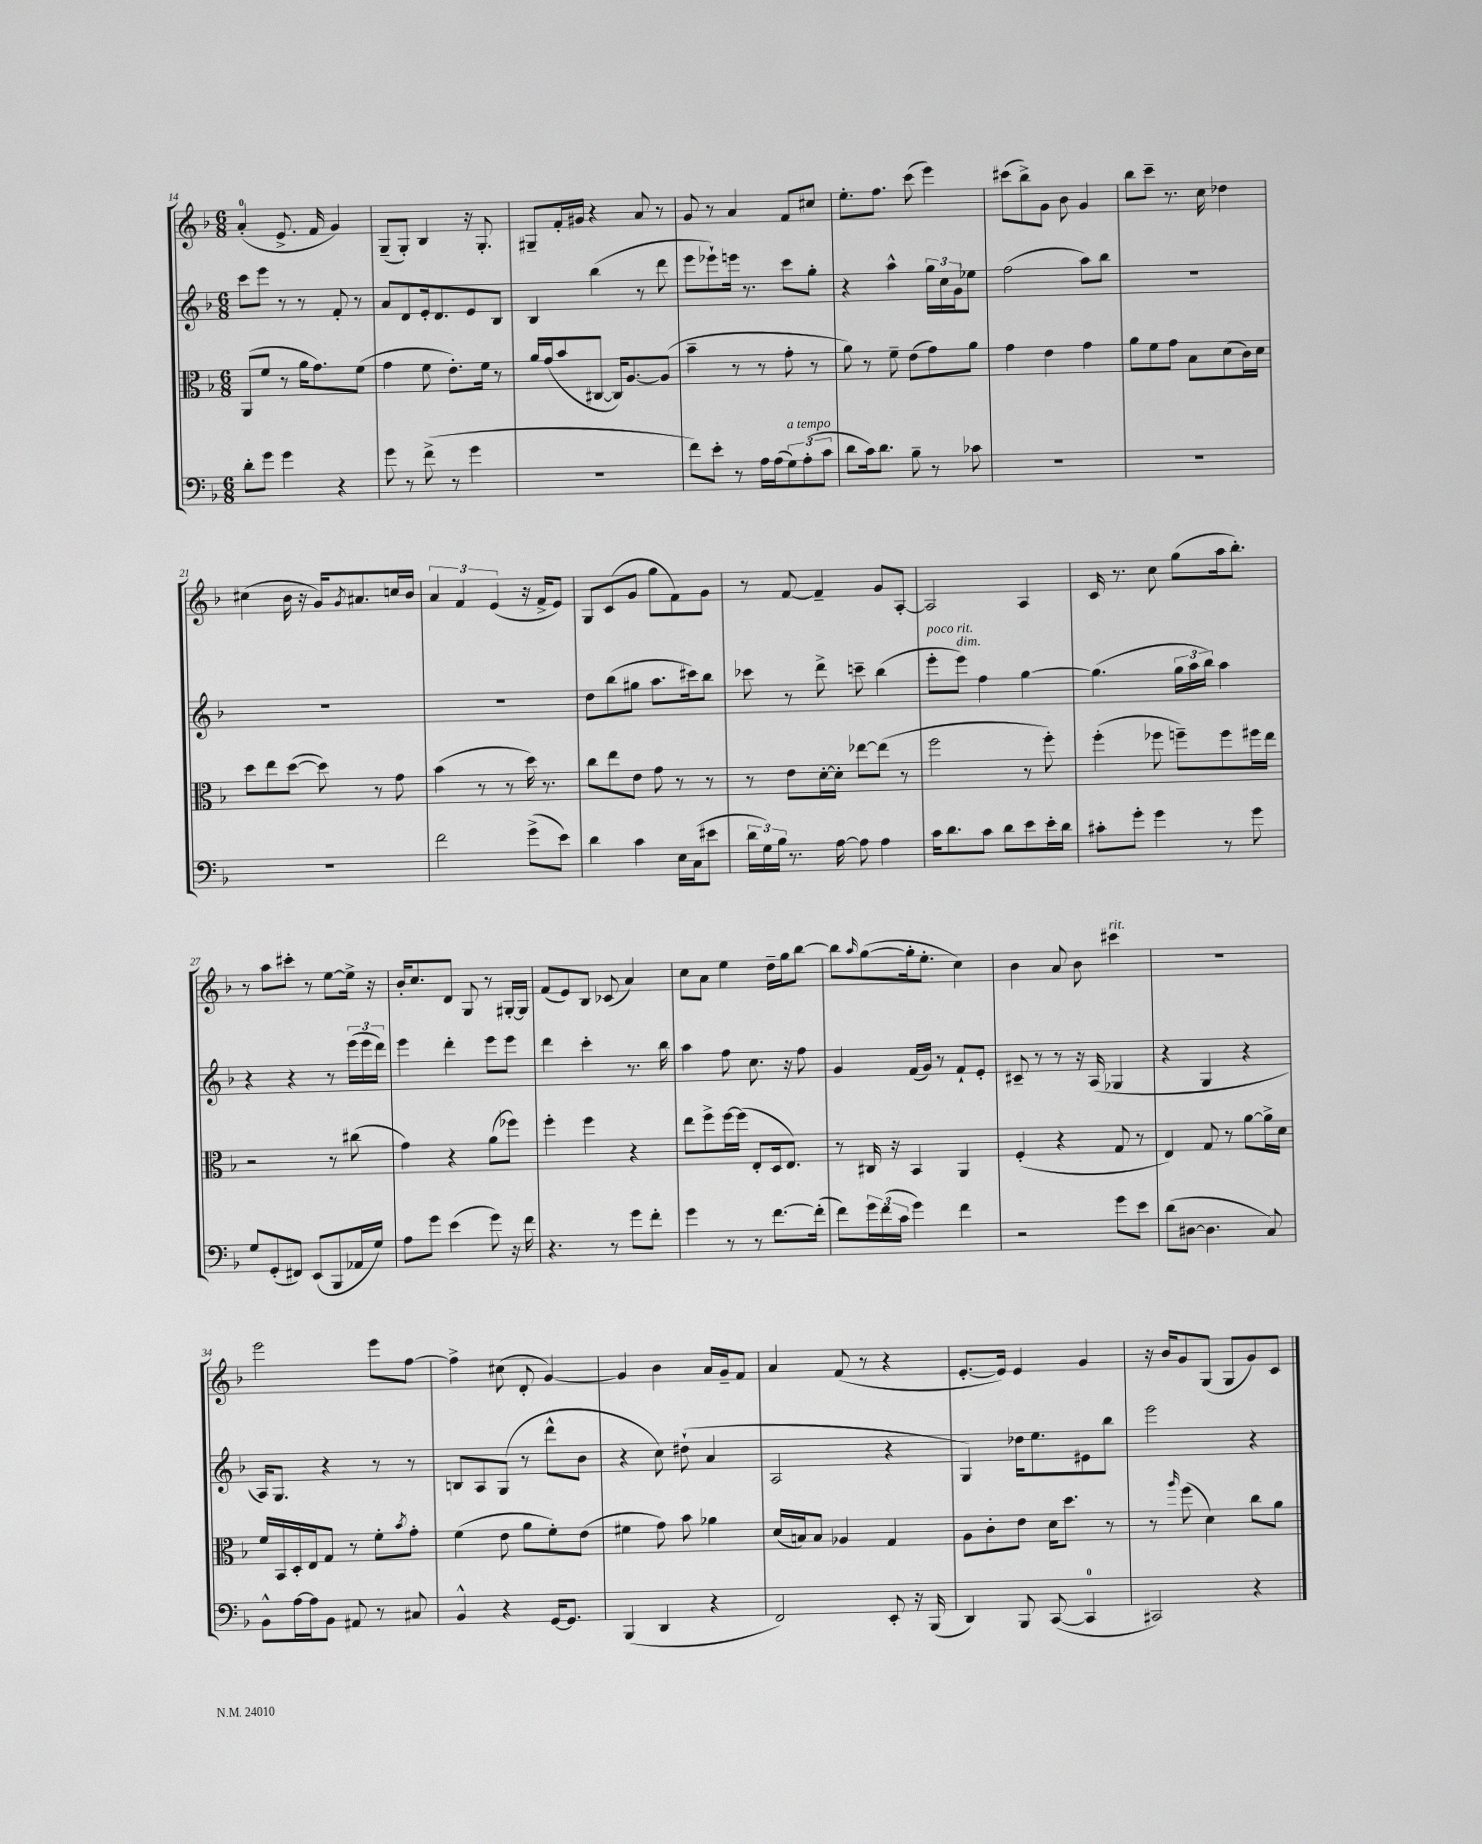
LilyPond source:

<<
\new StaffGroup <<
\new Staff = "s0" {
    \clef treble \key f \major \numericTimeSignature \time 6/8
    a'4-0-.( e'8.-> f'16 g'4) |
    g8--( g8-.) bes4 r16 g8.-. |
    gis8-- f'16-. gis'16 r4 a'8 r8 |
    g'8 r8 a'4 f'8 cis''8 |
    e''8.-. f''8. c'''8( e'''4) |
    cis'''8( bes''8->) g'8 bes'8 g'4 |
    bes''8 c'''8-- r8. c''16 des''4 |
    cis''4( bes'16 r16 g'16) \acciaccatura { g'8 } ais'8. c''16 bes'16 |
    \tuplet 3/2 { a'4 f'4 e'4( } r16 f'16-> e'8) |
    g8 c'8( g'8 g''8 f'8) g'8 |
    r8 f'8~ f'4-- g'8 a8~-. |
    a2 a4 |
    c'16 r8. c''8 g''8( a''16 bes''8.-.) |
    r8 a''8 cis'''8-. r8 e''8~ e''16-> r16 |
    bes'16-. c''8. d'8 g8 r8 gis16~-. gis16 |
    f'8( e'8) bes8 ces'8( a'4) |
    c''8 a'8 e''4 d''16-- g''16 bes''8~ |
    bes''8 \grace { a''16 } g''8~( g''16-. e''8.-. c''4) |
    bes'4 a'8 bes'8 cis'''4^\markup { \italic "rit." } |
    R2. |
    e'''2 e'''8 f''8~ |
    f''4-> cis''8( d'8-. g'4~) |
    g'4 bes'4 a'16 g'16-- f'8 |
    a'4 f'8( r8 r4 |
    e'8.~-. e'16) e'4 g'4 |
    r16 bes'16 g'8 g8( g8 g'8) c'8 \bar "|." |
}
\new Staff = "s1" {
    \clef treble \key f \major \numericTimeSignature \time 6/8
    c'''8 e'''8 r8 r8 f'8-. r8 |
    a'8 d'8 e'16-. d'8. e'8 bes8 |
    bes4 bes''4( r8 d'''8 |
    e'''8 ees'''8-!) e'''16 r8. c'''8 g''8-. |
    r4 a''4-^ \tuplet 3/2 { g''16 c''16 g'16 } ees''8 |
    f''2( a''8) bes''8 |
    R2. |
    R2. |
    R2. |
    d''8 bes''8( gis''8 a''8. cis'''16) bes''8 |
    ces'''8 r8 d'''8-> c'''8-- bes''4( |
    e'''8-.^\markup { \italic "poco rit." } e'''8^\markup { \italic "dim." }) f''4 g''4~ |
    g''4.( \tuplet 3/2 { g''16 a''16 bes''16) } a''4 |
    r4 r4 r8 \tuplet 3/2 { e'''16( e'''16 d'''16) } |
    e'''4 d'''4-. e'''8 e'''8 |
    d'''4 c'''4-. r8. bes''16 |
    a''4 f''8 c''8. r16 f''8 |
    g'4 f'16( g'16) r8 f'8-! e'8-. |
    cis'8-- r8 r8 r16 a16( ges4 |
    r4 g4 r4 |
    a16) g8. r4 r8 r8 |
    b8 a8 g8( r8 d'''8-^ bes'8 |
    r4 c''8) dis''8-!( a'4 |
    a2 r4 |
    g4) des''16 e''8. eis'8 bes''8 |
    e'''2 r4 \bar "|." |
}
\new Staff = "s2" {
    \clef alto \key f \major \numericTimeSignature \time 6/8
    a,8( f'8 r8 a'16 g'8.) f'8( |
    g'4 f'8 e'8.-.) f'16 r8 |
    a'16 g'16( bes'8 cis8~ cis16) a8.~ a8( |
    bes'4-- r8 r8 g'8-. r8 |
    a'8) r8 f'8-- e'8( g'8) a'8 |
    g'4 e'4 g'4 |
    a'8 f'8 g'8 bes8 d'8( c'16) d'16 |
    d''8 e''8 d''8~( d''8) r8 g'8 |
    bes'4( r8 r8 d''16) r8. |
    c''8 e''8 e'8 g'8 r8 r8 |
    r8 e'8 d'16~-. d'16-. ees''8~ ees''8( r8 |
    f''2 r8 f''8-.) |
    f''4-.( fes''8 f''8--) f''8 fis''16 e''16 |
    r2 r8 cis''8( |
    g'4) r4 a'8( fes''8) |
    f''4-. f''4 r4 |
    e''8 f''8-> f''16~ f''16( e8-. d16 e8.) |
    r8 cis16 r16 bes,4 a,4 |
    f4-.( r4 g8 r8 |
    e4) g8 r8 a'8~ a'16-> d'16 |
    f'16 bes,16 d16-. e16 g8 r8 f'8-. \acciaccatura { bes'8 } g'8-. |
    f'4( e'8 a'8 f'8-.) e'8( |
    fis'4 g'8) bes'8 aes'4 |
    d'16( b16) b8 aes4 g4 |
    a8 c'8-. e'8 d'16 d''8. r8 |
    r8 \grace { a''16 } f''8( d'4) c''8 a'8 \bar "|." |
}
\new Staff = "s3" {
    \clef bass \key f \major \numericTimeSignature \time 6/8
    d'8-. g'8 g'4 r4 |
    g'8 r8 f'8->( r8 g'4 |
    R2. |
    f'8) e'8-. r8 a16 a16( \tuplet 3/2 { g8^\markup { \italic "a tempo" }) a8-.( c'8 } |
    d'8 c'16) d'8. bes8-- r8 ces'8 |
    R2. |
    R2. |
    R2. |
    f'2 g'8->( e'8) |
    d'4 c'4 e16 c16( eis'8 |
    \tuplet 3/2 { d'16 g16) bes16 } r8. a16~ a8 a4 |
    c'16 d'8. c'8 d'8 e'8 e'16-. d'16 |
    cis'8-. g'8-. g'4 r8 g'8 |
    g8 g,8-.( fis,8) e,8( bes,,8 aes,16 g16) |
    a8 g'8 e'4( g'8) r16 f'16 |
    r4. r8 g'8 f'8-. |
    g'4 r8 r8 f'8.~ f'16-.( |
    f'8) \tuplet 3/2 { g'16 f'16( c'16 } g'4) f'4 |
    r2 g'8 e'8 |
    d'8( dis8~ dis4. c8) |
    bes,8-^ a16~ a16 bes,8 ais,8 r8 cis8 |
    bes,4-^ r4 g,16~ g,8. |
    bes,,4( d,4 r4 |
    f,2) e,8-. r16 bes,,16( |
    d,4) bes,,8 c,8~( c,4-0 |
    cis,2) r4 \bar "|." |
}
>>
>>
\layout { \context { \Score currentBarNumber = #14 } }
